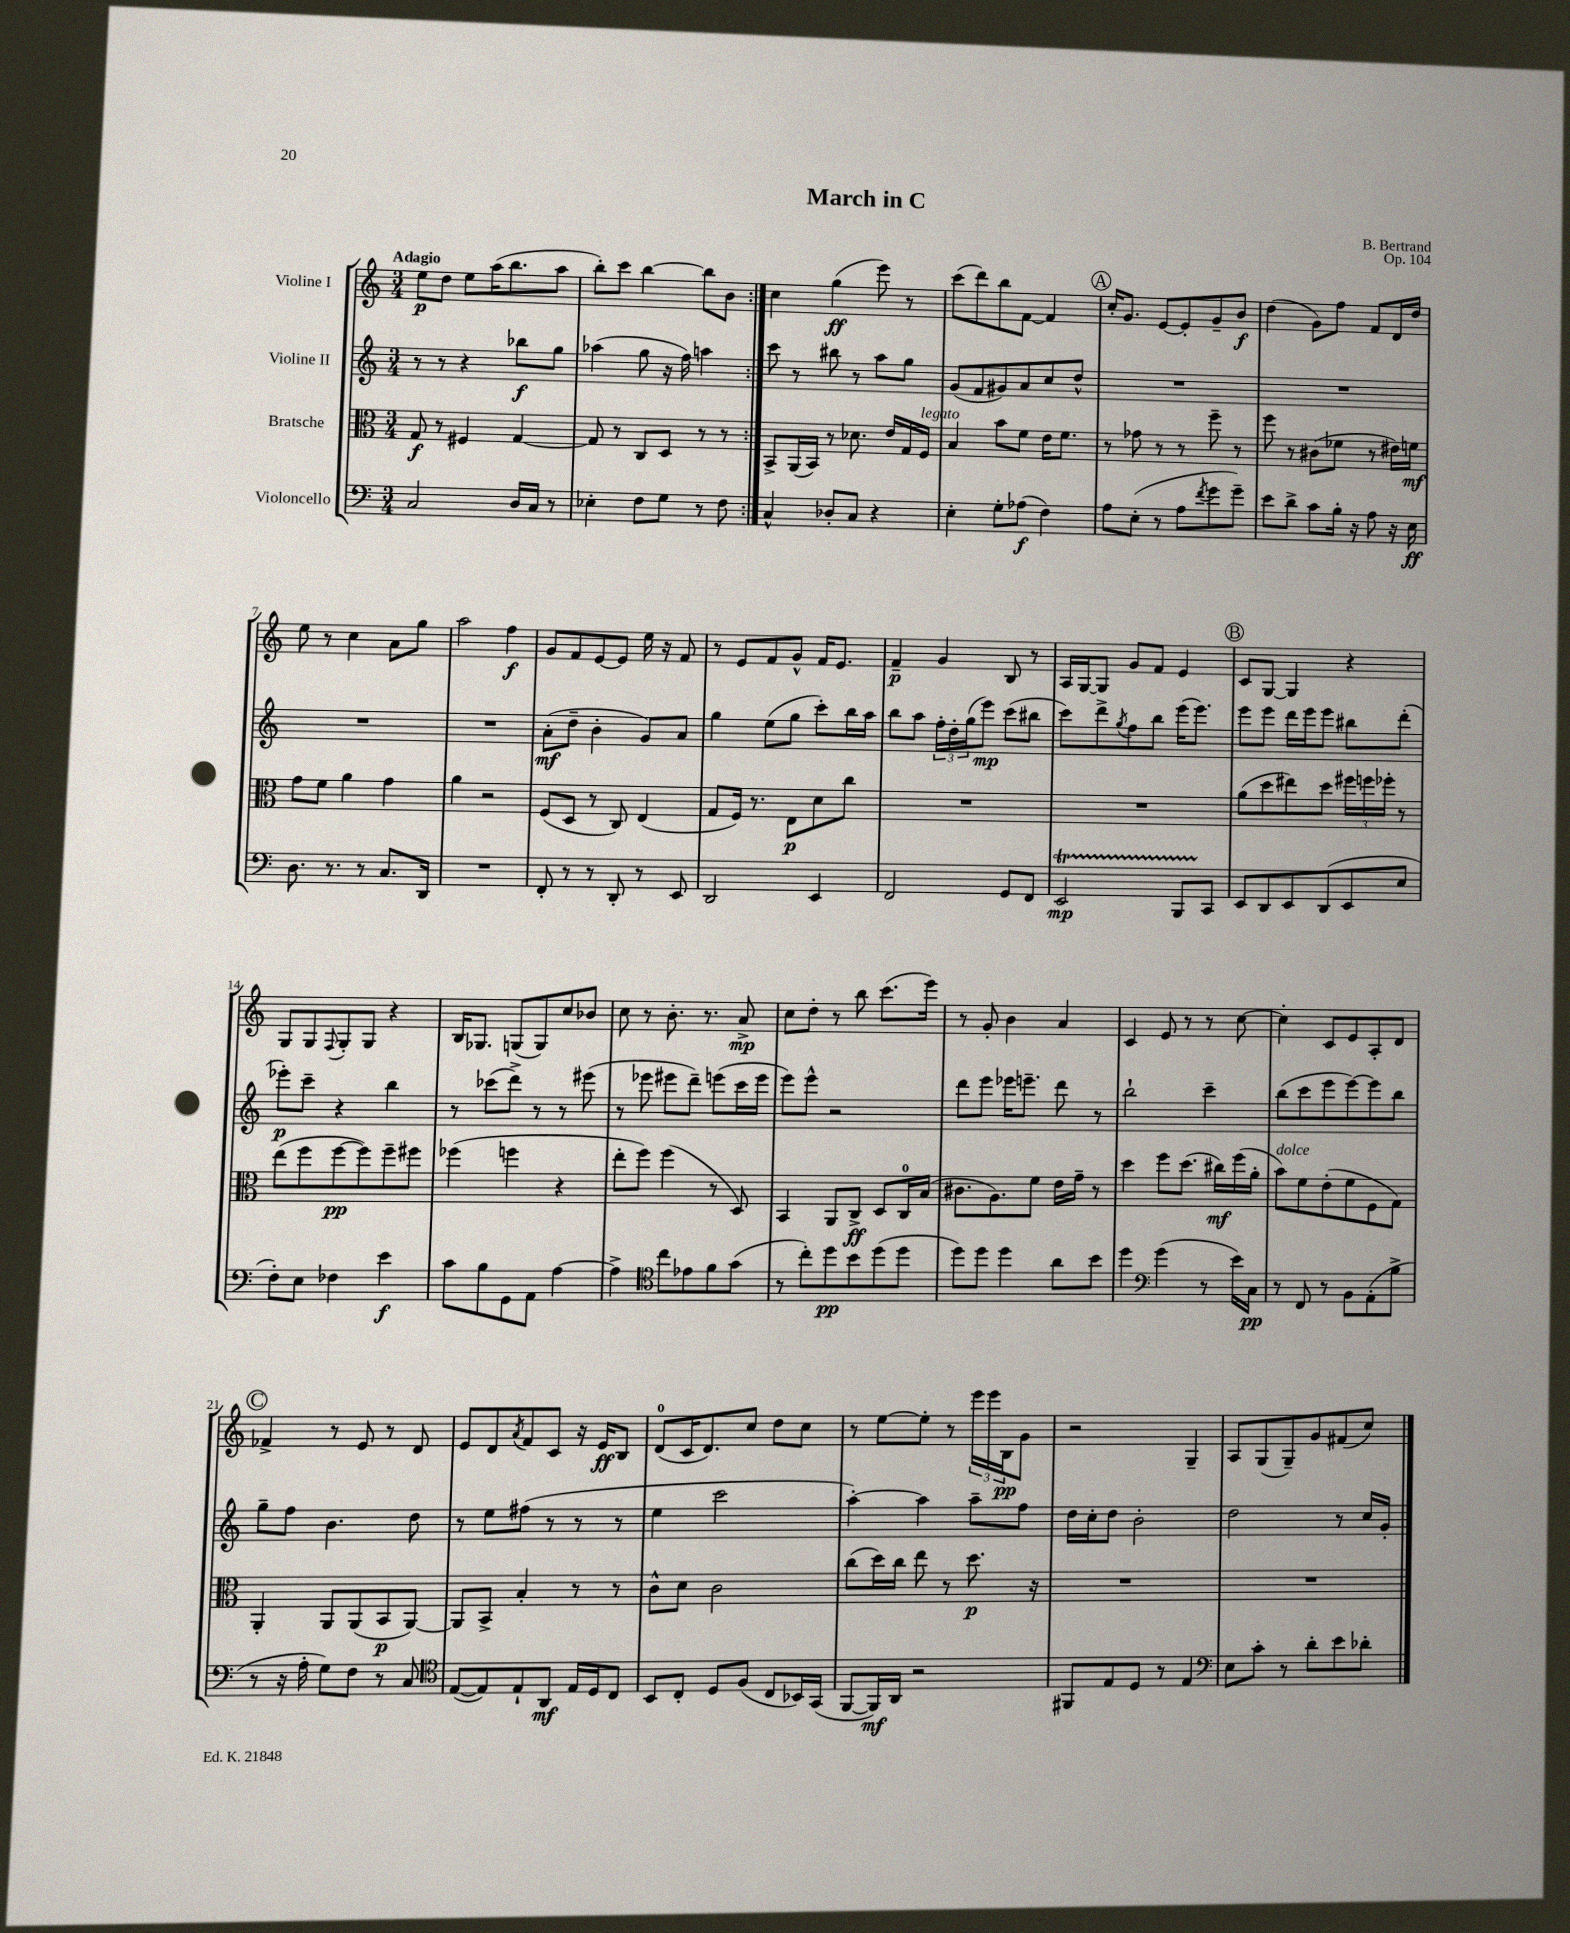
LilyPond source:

\header { title = "March in C" composer = "B. Bertrand" opus = "Op. 104" }
<<
\new StaffGroup <<
\new Staff = "s0" \with { instrumentName = "Violine I" } {
    \clef treble \key c \major \numericTimeSignature \time 3/4 \tempo "Adagio"
    \repeat volta 2 { e''8\p d''8 e''8 a''16( b''8. a''8 |
    b''8-.) c'''8 b''4~ b''8 b'8 | }
    c''4 g''4\ff( e'''8) r8 |
    c'''8( d'''8) b''8 f'8~ f'4 |
    \mark \markup { \circle "A" } c''16-. g'8. e'8~ e'8-. g'8-- b'8\f |
    d''4( g'8) f''8 f'8 d'16 d''16 |
    e''8 r8 c''4 a'8 g''8 |
    a''2 f''4\f |
    g'8 f'8 e'8~ e'8 e''16 r16 f'8 |
    r8 e'8 f'8 g'8-^ f'16 e'8. |
    f'4--\p g'4 b8 r8 |
    a16 g16~ g8 g'8 f'8 e'4 |
    \mark \markup { \circle "B" } c'8 g8~ g4 r4 |
    g8 g8 \appoggiatura { f8 } g8-. g8 r4 |
    b16 ges8. g8( g8) c''8 bes'8 |
    c''8 r8 b'8.-. r8. a'8->\mp |
    c''8 d''8-. r8 b''8 c'''8.( e'''16) |
    r8 g'8-. b'4 a'4 |
    c'4 e'8 r8 r8 c''8~ |
    c''4-. c'8 e'8 a8-. d'8 |
    \mark \markup { \circle "C" } fes'4-> r8 e'8 r8 d'8 |
    e'8 d'8 \acciaccatura { a'8 } f'8 c'8 r16 e'16\ff b8 |
    d'8-0( c'16 d'8.) c''8 d''8 c''8 |
    r8 e''8~ e''8-. r8 \tuplet 3/2 { e'''16 e'''16 b16\pp } g'8 |
    r2 g4-- |
    a8 g8( g8--) g'8 fis'8( c''8) \bar "|." |
}
\new Staff = "s1" \with { instrumentName = "Violine II" } {
    \clef treble \key c \major \numericTimeSignature \time 3/4
    \repeat volta 2 { r8 r8 r4 bes''8\f g''8 |
    aes''4( g''8 r16 f''16) a''4 | }
    c'''8 r8 bis''8 r8 a''8 g''8 |
    g'8( f'8 gis'8) a'8 c''8 d''8-^ |
    \mark \markup { \circle "A" } R2. |
    R2. |
    R2. |
    R2. |
    a'8-.\mf( d''8-- b'4-. g'8) a'8 |
    g''4 e''8( g''8 c'''8-.) b''16 a''16 |
    b''8 a''8 \tuplet 3/2 { f''16-. d''16-. g''16( } e'''8\mp) c'''8( bis''8 |
    c'''8) d'''8-> \acciaccatura { g''8 } f''8 b''8 e'''16( e'''8.) |
    \mark \markup { \circle "B" } e'''8 e'''8 d'''16 e'''16 e'''8 bis''8 d'''8-.( |
    ees'''8-.\p) c'''8-- r4 b''4 |
    r8 ces'''8( d'''8->) r8 r8 eis'''8( |
    r8 ees'''8 eis'''8 d'''8--) e'''8( c'''16 e'''16 |
    e'''8) e'''8-^ r2 |
    d'''8 e'''8 ees'''16 e'''8.-- d'''8 r8 |
    b''2-! c'''4-- |
    b''8( c'''8 e'''8 e'''8~) e'''8 b''8 |
    \mark \markup { \circle "C" } g''8-- f''8 b'4. d''8 |
    r8 e''8 fis''8( r8 r8 r8 |
    e''4 c'''2 |
    a''4~-.) a''4 a''8-- f''8 |
    d''16 c''16-. d''8 b'2-. |
    d''2 r8 c''16 g'16-. \bar "|." |
}
\new Staff = "s2" \with { instrumentName = "Bratsche" } {
    \clef alto \key c \major \numericTimeSignature \time 3/4
    \repeat volta 2 { g8\f r8 fis4 g4~ |
    g8 r8 c8 d8 r8 r8 | }
    b,8-> a,16( b,16) r8 des'8. e'16 g16 f16^\markup { \italic "legato" } |
    b4 b'8 f'8 e'16 f'8. |
    \mark \markup { \circle "A" } r8 ges'8 r8 r8 f''8-- r8 |
    f''8 r8 cis'8( fes'8 r8 eis'16) f'16\mf |
    g'8 f'8 a'4 g'4 |
    a'4 r2 |
    f8( d8 r8 c8) e4( |
    g8 f16) r8. e8\p d'8 c''8 |
    R2. |
    R2. |
    \mark \markup { \circle "B" } a'8( d''8 eis''8) d''8 \tuplet 3/2 { fis''16 f''16 fes''16-. } r8 |
    e''8( f''8 f''8~\pp f''8) f''8-- fis''8 |
    fes''4( f''4 r4 |
    e''8-. f''8) f''4( r8 d8) |
    b,4 a,8 c8->\ff d8 c16-0 b16( |
    cis'8. a8.) f'8 e'16 g'16-- r8 |
    d''4 f''8 d''8.( cis''16\mf) f''16( a'16-. |
    b'8^\markup { \italic "dolce" }) f'8 e'8-.( f'8 f8 g8) |
    \mark \markup { \circle "C" } a,4-. a,8 a,8( b,8\p a,8~) |
    a,8 b,8-> b4-. r8 r8 |
    c'8-^ d'8 c'2 |
    c''8( d''16) c''16 e''8 r8 d''8.\p r16 |
    R2. |
    R2. \bar "|." |
}
\new Staff = "s3" \with { instrumentName = "Violoncello" } {
    \clef bass \key c \major \numericTimeSignature \time 3/4
    \repeat volta 2 { c2 d16 c16 r8 |
    ees4-. f8 g8 r8 f8 | }
    c4-^ des8-. c8 r4 |
    e4-. g8-. aes8\f( f4) |
    \mark \markup { \circle "A" } a8 e8-.( r8 a8 \acciaccatura { f'8 } g'8 g'8--) |
    e'8 d'8-> c'8 b16-. r16 a8 r16 e16\ff |
    d8. r8. r8 c8. d,16 |
    R2. |
    f,8-. r8 r8 d,8-. r8 e,8 |
    d,2 e,4 |
    f,2 g,8 f,8 |
    e,2\startTrillSpan\mp b,,8 c,8\stopTrillSpan |
    \mark \markup { \circle "B" } e,8 d,8 e,8 d,8( e,8 e8 |
    f8-.) e8 fes4 e'4\f |
    c'8 b8 g,8 a,8 a4~ |
    a4-> \clef tenor c''8 ees'8 f'8 g'8( |
    r8 c''8-.) d''8\pp b'8 d''8( d''8 |
    d''8) d''8 d''4 a'8 b'8 |
    d''4 \clef bass g'4( r8 e'16) c16\pp |
    r8 f,8 r8 b,8 a,8-.( b8-> |
    \mark \markup { \circle "C" } r8 r16 a16-. g8) f8 r8 c8 |
    \clef tenor e8~( e8) e8-! a,8\mf e16 d16 c8 |
    b,8 c8-. d8 f8( c8 bes,16) g,16( |
    f,8~ f,16\mf) a,16 r2 |
    fis,8 e8 d8 r8 e4 |
    \clef bass e8 c'8-. r8 d'8-. e'8 des'8-. \bar "|." |
}
>>
>>
